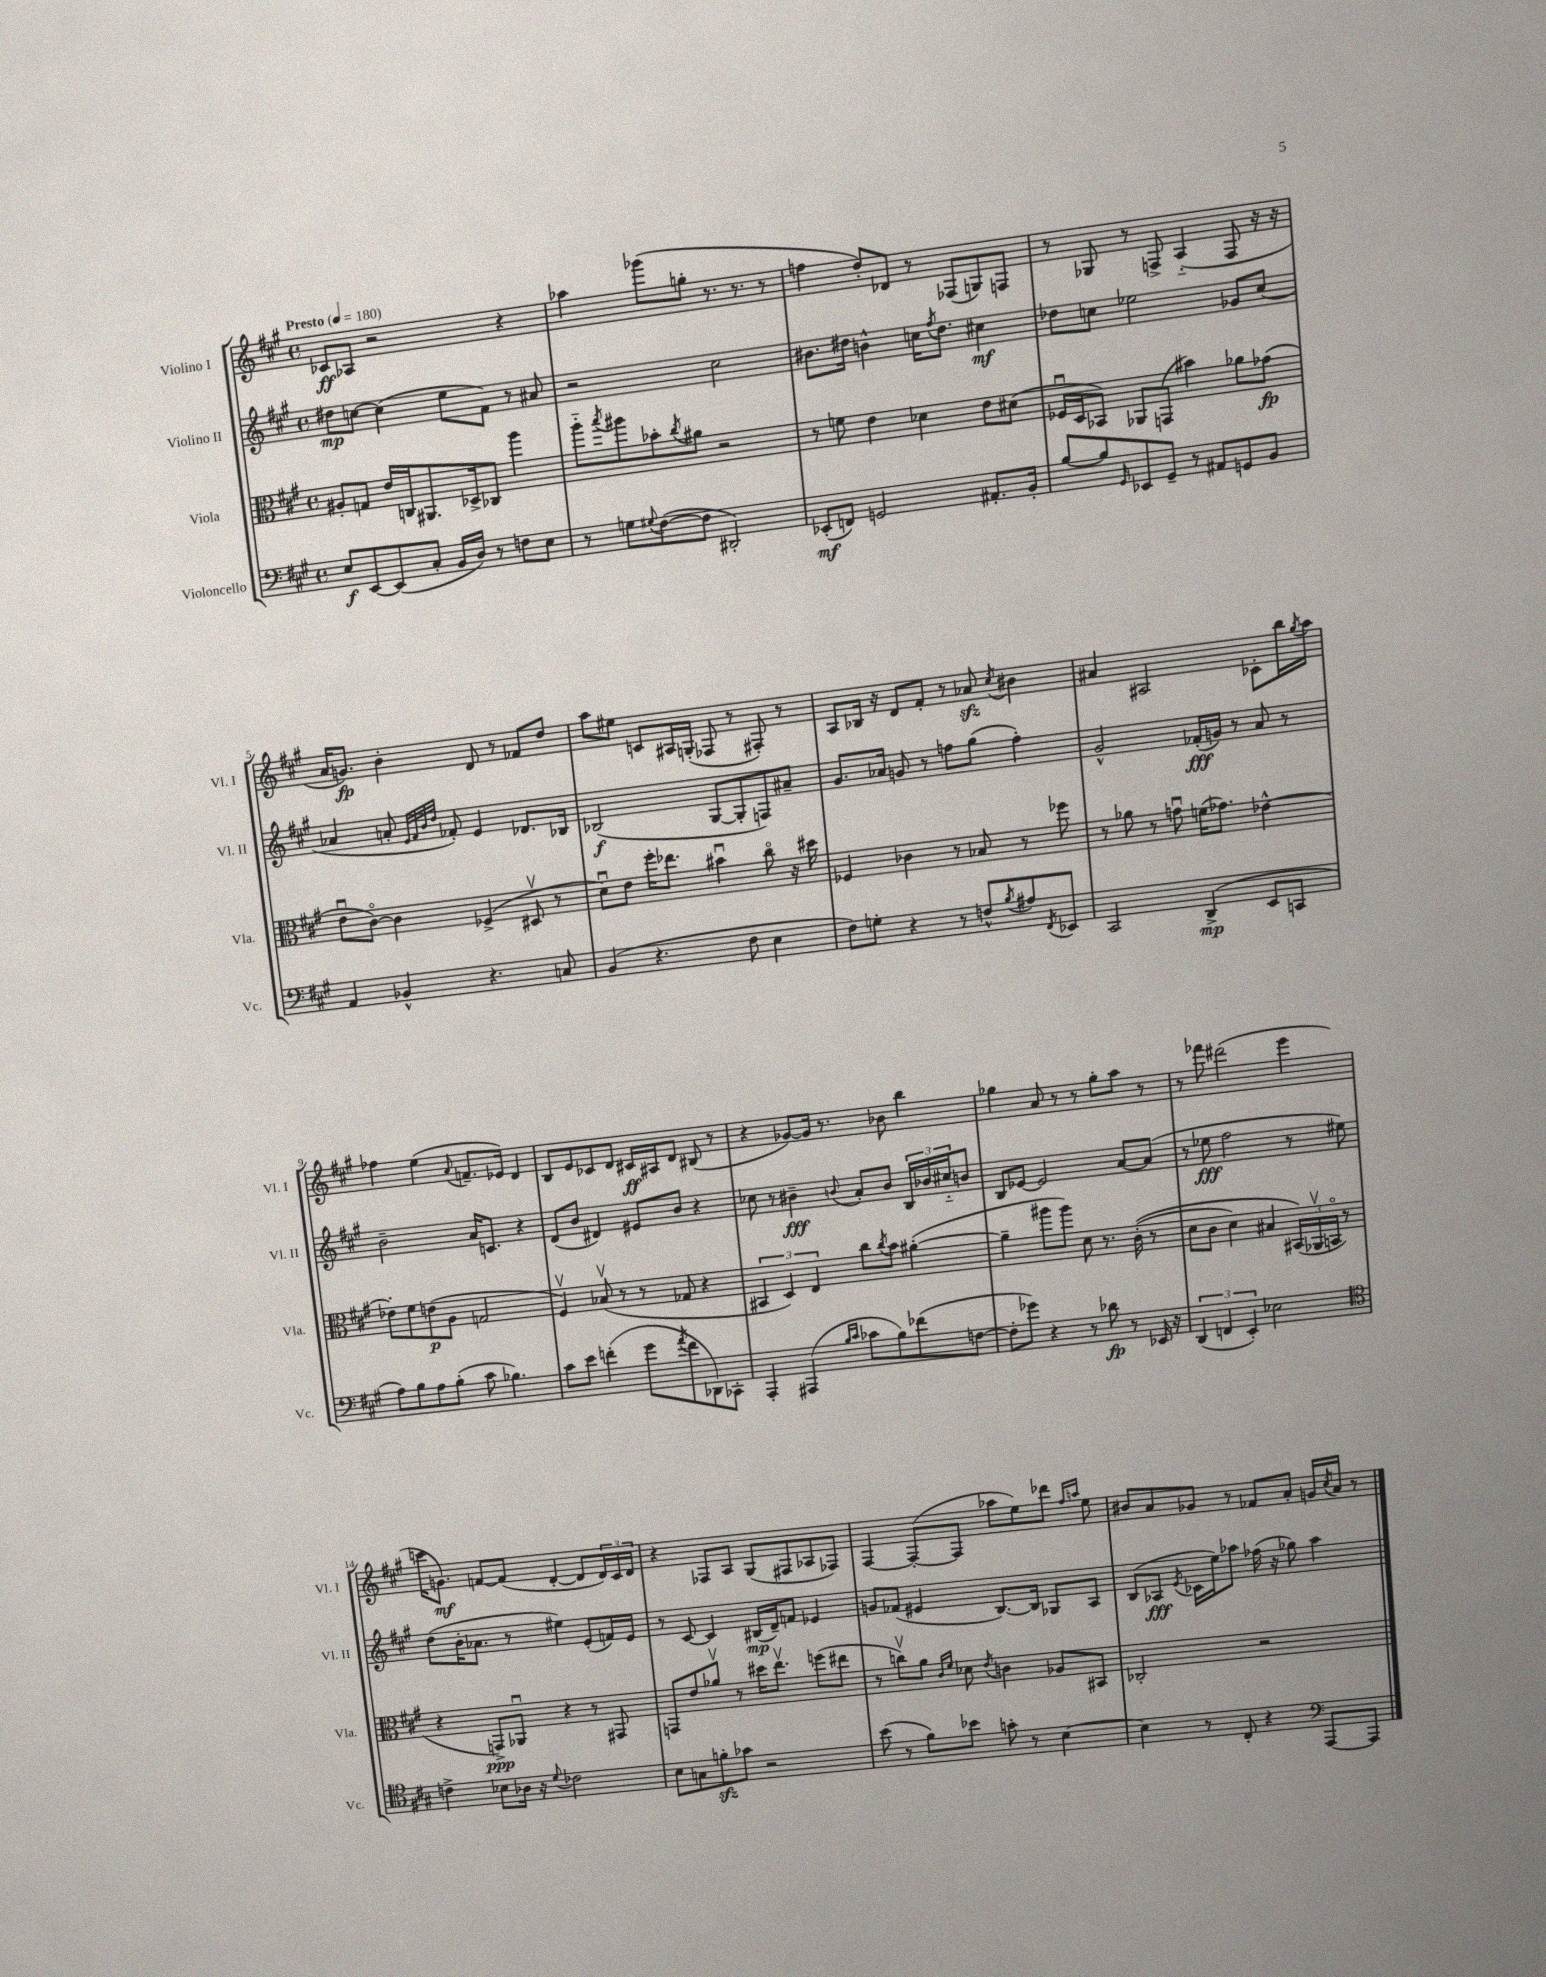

**kern	**kern	**kern	**kern
*staff4	*staff3	*staff2	*staff1
*clefF4	*clefC3	*clefG2	*clefG2
*k[f#c#g#]	*k[f#c#g#]	*k[f#c#g#]	*k[f#c#g#]
*M4/4	*M4/4	*M4/4	*M4/4
*met(c)	*met(c)	*met(c)	*met(c)
*MM180	*MM180	*MM180	*MM180
8E	8A#'	8dd#	8c-
[8EE	8G	[8cc	8A-
(8EE]	16e	(4cc]	2r
.	16C	.	.
8C#'	8.AA#	.	.
16BB	.	8ee	.
16D)	16D-^	.	.
8r	8C-	8f#)	.
8F	4aa	8r	4r
8E	.	8a#	.
=	=	=	=
8r	8aa'~	2r	4aa-
.	8qbb	.	.
8G	8aa#	.	.
8qqG#	.	.	.
([8F#	8b-'	.	(8ggg-
.	8qcc#	.	.
8F#]	8a#	.	8gg'
2DD#')	2r	2cc#	8.r
.	.	.	8.r
.	.	.	8r
=	=	=	=
(8EE-'	8r	8.b#	4ff
8FF)	8f	.	.
.	.	16dd#	.
2GG	4e	4b^^	8dd')
.	.	.	8d-
.	4d-	16cc	8r
.	.	8qff#	.
.	.	8.dd#	.
.	.	.	(8F-
8.AA#'	8e	4cc#	8G)
.	(8d#	.	8F
16BB'	.	.	.
=	=	=	=
[8B	16F-u	8dd-	8r
.	16D	.	.
8B]	8BB-)	8cc	8G-
16qqGG#	.	.	.
8EE-	8AA-	2ee-	8r
8GG#~	(8GG	.	8F^
8r	4b#)	.	(4A'~
8AA#	.	.	.
8GG	8a-	8g-	8F
8BB	(8g-	(8cc	16r
.	.	.	16r
=	=	=	=
4AA	8eu	4a-	16a
.	.	.	8.g)
.	[8c#o)	.	.
4BB-^^	4c#]	8a'	4b'
.	.	32qqe	.
.	.	32qqf#	.
.	.	32qqb	.
.	.	32qqdd	.
.	.	8f-')	.
4.r	(4F-^	4e	8d
.	.	.	8r
.	8D#v	8.d-	8f-
8C	8r	.	8dd
.	.	16B-	.
=	=	=	=
(4BB	8du)	(2B-	8aa
.	8e	.	8ee#
4.r	16ff#'	.	8c
.	8.ee-	.	.
.	.	.	16A#
.	.	.	(16G'
.	4b#u	[8G#	8F-
8F#	.	8G#']	8r
4E	8cc#o	8F)	8F#')
.	16r	8a#~	8r
.	16dd#	.	.
=	=	=	=
8F#)	4F-	8.g#	8A
8G'	.	.	16B-
.	.	16a-	16r
4r	4c-	8g	8d
.	.	8r	8f#'
8r	8r	8ff	8r
8F^^	8B-	(8gg#	8a-
8qB	.	.	8qcc#
8A#	8r	4ff')	4b#
8qFF#	.	.	.
8EE-	8ff-	.	.
=	=	=	=
2CC#	8r	2g#^^	4a#
.	8a-	.	.
.	8r	.	2A#
.	8gu	.	.
(4DD^	(16f	(16f-'	.
.	8.g-)	16g)	.
.	.	8r	.
8EE	[4e-^^	8a	8c-'
8CC	.	8r	16bb
.	.	.	8qgg#
.	.	.	16aa
=	=	=	=
8A)	8e-']	2b~	4ff-
8B	8f#	.	.
8A	(8e	.	(4ee
(8B'	8A	.	.
.	.	.	8qqa
8c#	2G	16a	8.f~
.	.	8.c	.
4.B-)	.	.	.
.	.	.	16e-)
.	.	4r	4d
=	=	=	=
8c#	4F#v)	(8d	8B
8e	.	8b	8e
(4f'	(8B-v	4d#)	8c-
.	8r	.	8d
8g#	8r	8e#	16c#
.	.	.	16A#
8qa	.	.	.
8f	8G-	8b	8d
8DD-)	4r	4r	(8B#
8CC-'	.	.	8r
=	=	=	=
4AAA'	6BB#	8cc-	4r
.	.	8r	.
.	6D)	.	.
(4AAA#	.	4b#~	[8g-)
.	6E	.	.
.	.	.	16g-]
.	.	.	8.r
16qqB	.	.	.
16qqc#	.	8qqb	.
8c-	8cc#	8a'	.
.	8qcc#	.	.
8B)	8b	8b	8b-
(8f-	([4a#'	24B	4bb
.	.	24b-	.
.	.	24cc#'~	.
[8F	.	8b	.
=	=	=	=
8F']	4a#~]	8B	4gg-
8g-)	.	[8e-	.
4r	8aa#	2e-]	8a
.	8aa#)	.	8r
8r	8d	.	8r
8d-	8.r	.	8gg-'
8r	.	[8a	8aa
.	&((16c#'	.	.
16EE-	8r	(8a]	8r
16r	.	.	.
=	=	=	=
(6DD	8d	8r	8r
.	8c#	8ee-	8fff-
6FF	.	.	.
.	4d)	2ff#	(2ddd#
6EE')	.	.	.
2E-	4B#	.	.
.	(24BB#&)	8r	4eee
.	24AA-v	.	.
.	24BBo	.	.
.	8r	8ee#)	.
=	=	=	=
*clefC4	*	*	*
4c^	4r	(8dd	16ccc
.	.	.	8.g)
.	.	16b'	.
.	.	8.a-	.
8B-	8GG^)	.	[8f
16A-	8AA-u	8r	(8f]
16r	.	.	.
8qqd	.	.	.
2c-	4r	4ee#)	[4d'
.	8r	(8e'	8d]
.	8GG#	16f)	24d)
.	.	.	24c#
.	.	16e	.
.	.	.	24d
=	=	=	=
8B	8GG	8r	4r
8G	8e	[8c#	.
8f'	8a-v	4c#]	8F-
8g-	8r	.	8A
2r	16dd#	(16B#	(8G#
.	8.eev	16d~)	.
.	.	8f	8F#
.	(8ff	4e-	8A-
.	8ee#	.	8F-)
=	=	=	=
(8b	8r	8g	[4F#
8r	8ccv)	(8f-	.
8f#)	8a	4e#	(8F#'_
.	16qqc#	.	.
.	16qqf#	.	.
8b-	8d-	.	8F#]
.	8qe	.	.
8g'	4c	[8.B)	8aa-
8r	.	.	8ee)
.	.	16B]	.
[4B	8A-	8G-	8ddd-
.	.	.	16qqff#
.	.	.	16qqaa
.	8BB#	8A	8ee
=	=	=	=
4B]	2C-'	(8B	8b#
.	.	8A-	8a
.	.	8qe	.
8r	.	16c-	8g-
.	.	16ee)	.
8C#'	.	8aa-	8r
4r	2r	(16ff-	8f-
.	.	16r	.
.	.	8gg-)	8a'
*clefF4	*	*	*
[8AAA	.	4aa-	16g
.	.	.	8qcc#
.	.	.	16a
8AAA]	.	.	8r
==	==	==	==
*-	*-	*-	*-
